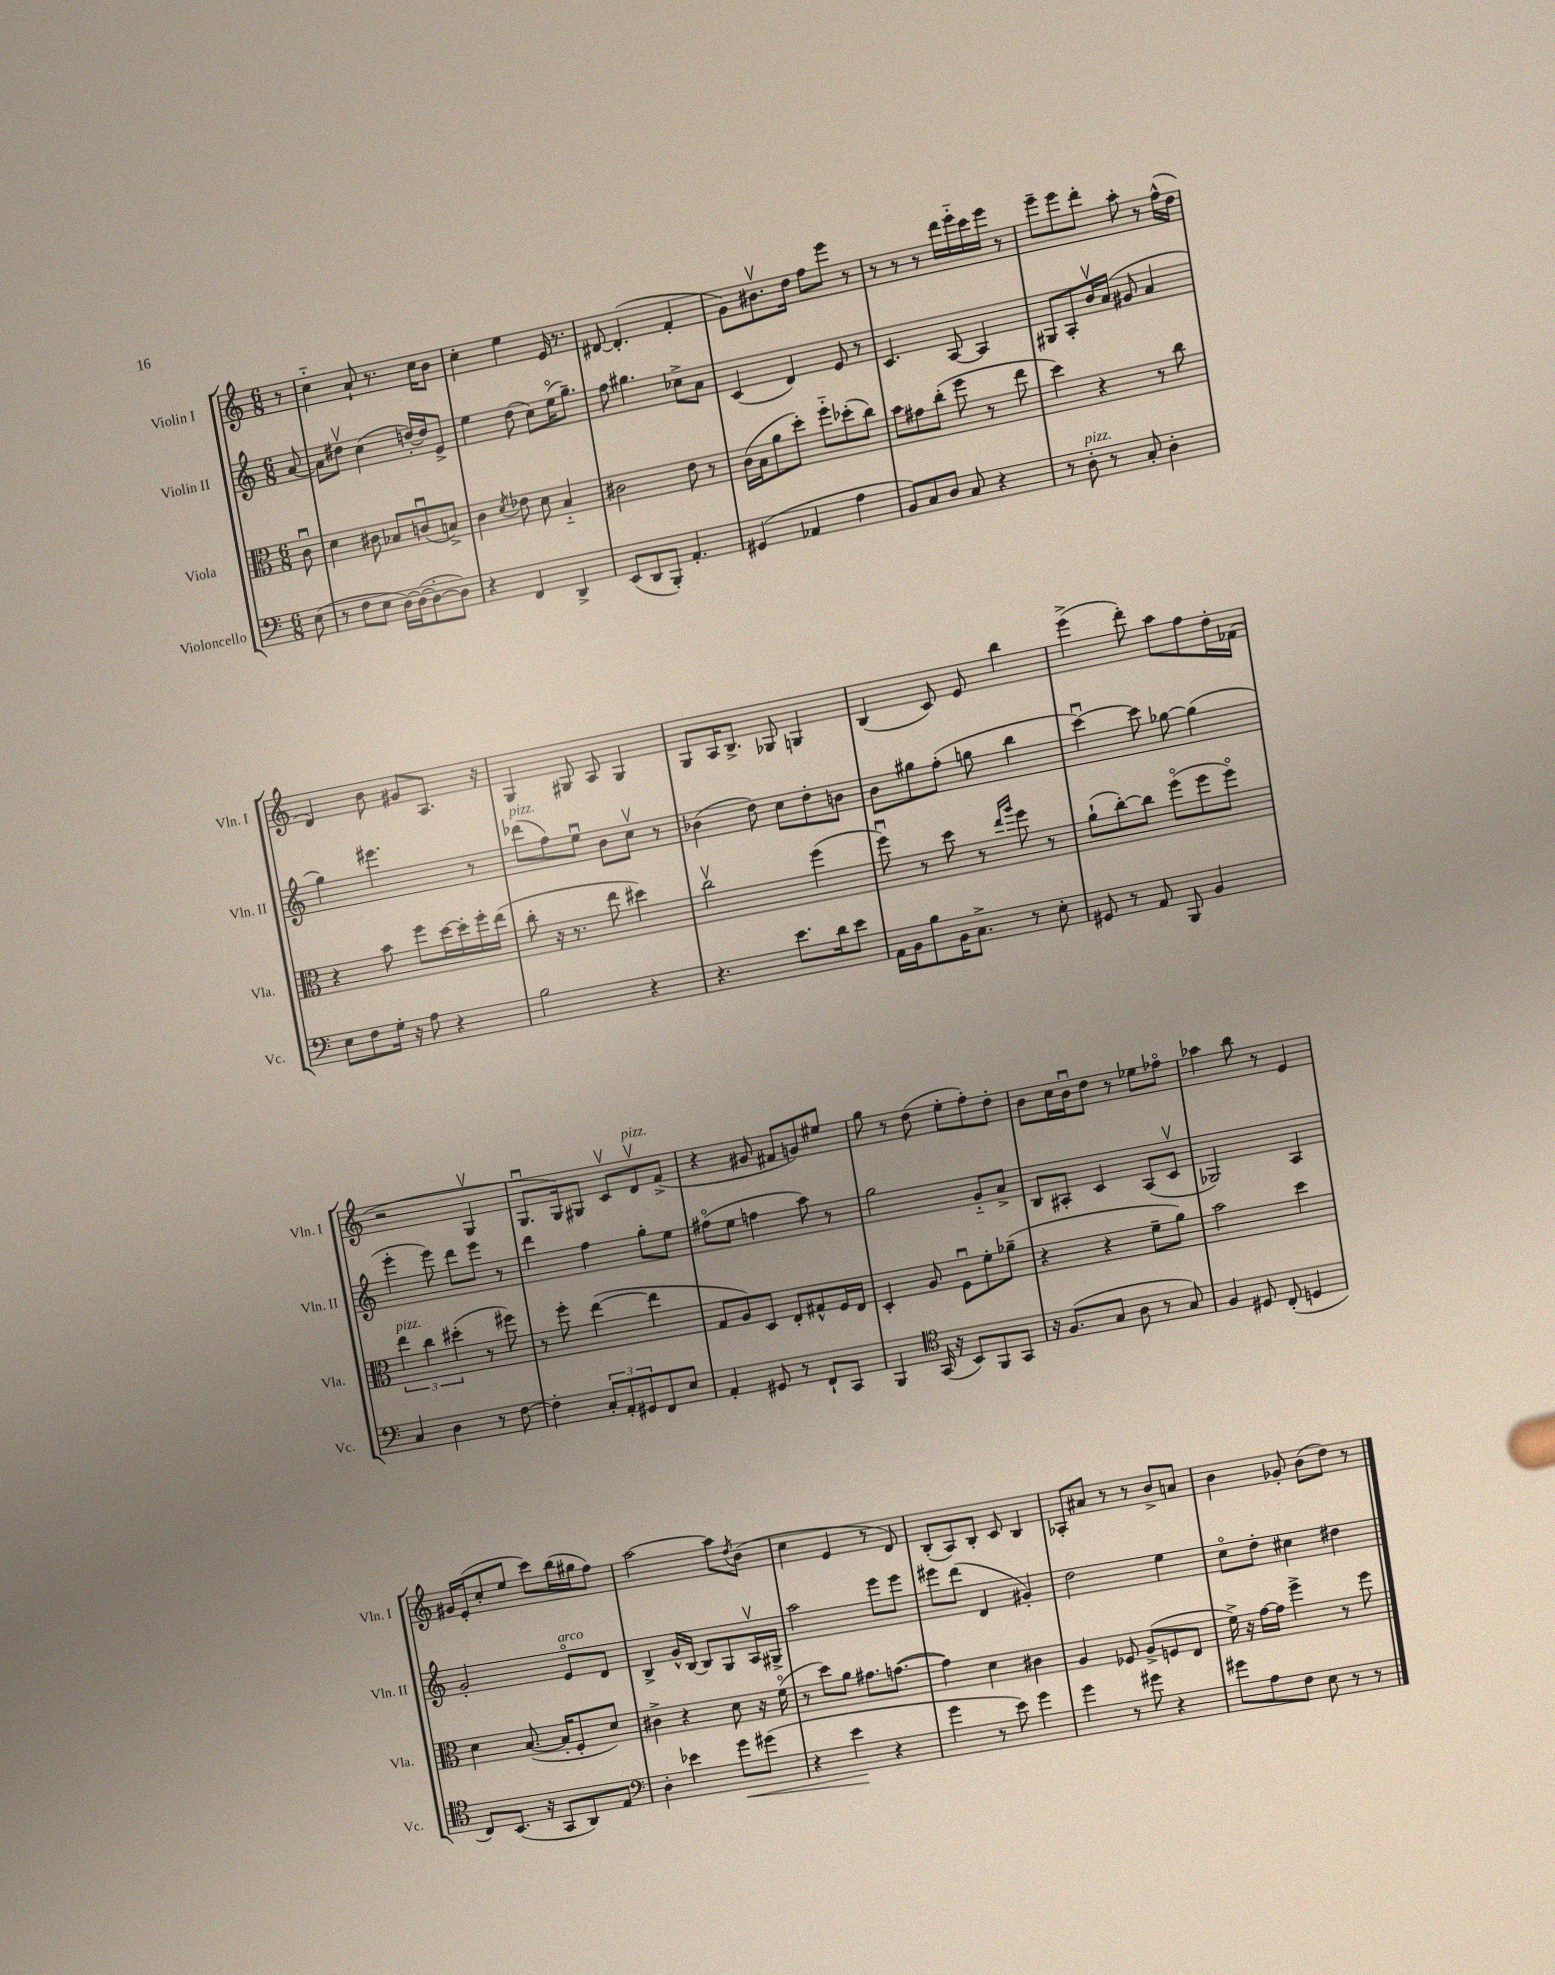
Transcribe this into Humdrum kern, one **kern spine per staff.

**kern	**kern	**kern	**kern
*staff4	*staff3	*staff2	*staff1
*clefF4	*clefC3	*clefG2	*clefG2
*k[]	*k[]	*k[]	*k[]
*M6/8	*M6/8	*M6/8	*M6/8
(8E	8cu	[8a	8r
=	=	=	=
8r	4d	8a]	4cc'~
8F	.	8dd#v	.
8E	8c#	(4cc	8a`
[16D)	8B-	.	8.r
(16D_	.	.	.
8D'_	(8cu	[16dd')	.
.	.	16dd]	16cc
8D])	8B^)	8e^	8b
=	=	=	=
4r	4c	4ee	4cc'
.	8qd	.	.
4FF	8e-	(8dd	4ee
.	8d	8cc)	.
4DD^	4B'~	(16eeo	16e
.	.	8.gg~)	8.r
=	=	=	=
(8EE	2c#	8ff	[8d#
8DD	.	4.gg#	(4.d#']
8BBB')	.	.	.
4.AA'	.	.	.
.	8e	8cc-^	4f'
.	8r	8a	.
=	=	=	=
(4GG#	(16c	(4c	8g)
.	16B	.	.
.	8a	.	8.b#v
4AA-	8dd')	4d)	.
.	.	.	16dd
.	8ff'~	.	8ff
4A	(8dd-'	8e	8eee
.	8cc)	8r	8r
=	=	=	=
8BB)	8b	4.c	8r
8C	8g#	.	8r
8D	(8cc'	.	8r
8C	8ff	[8A	16ddd
.	.	.	16eee'~
4r	8r	4A]	16ccc
.	.	.	16eee
.	8ee	.	8r
=	=	=	=
8r	4dd)	8G#	8eee~
8D'	.	8A'	8eee
8r	4r	16bv	8ddd'
.	.	(16a	.
8C'	.	8g#	8aa'
4D'	8r	4a	8r
.	8cc	.	(16ff^^
.	.	.	16dd
=	=	=	=
8E	4r	4gg)	4d)
8F	.	.	.
16G'	8b	4.eee#	8b
16r	.	.	.
8A	8ff	.	8g#
4r	[16dd	.	8.A
.	16dd']	.	.
.	16ff'	8r	.
.	(16ee	.	16r
=	=	=	=
2B	8cc'	(8ddd-	4G
.	16r	8ff)	.
.	8.r	.	.
.	.	8eeu	8G#
.	8ee	8b	8A
4r	4dd#)	8ccv	4G#
.	.	8r	.
=	=	=	=
4.r	2ccv	(4b-	8G
.	.	.	16A
.	.	.	8.B^
.	.	8dd)	.
8.e	.	8cc	8G-
.	(4ff	8dd'	4G
16d	.	.	.
8e	.	8b	.
=	=	=	=
16AA	8ffu)	8b	(4B
16BB	.	.	.
8B	8r	8gg#	.
16BB	8dd	(8ff'	8c)
8.C^	.	.	.
.	8r	8gg	8e
.	16qqee	.	.
.	16qqaa	.	.
8r	8ff	4bb	4bb
8E'	8r	.	.
=	=	=	=
8GG#	(8a`	[4cccu)	(4eee^
8r	[8cc')	.	.
8AA	8cc]	8ccc]	8ddd')
8BBB	(8ffo	[8gg-	8aa
4BB	8ff	(4gg-]	8ff
.	8ffo)	.	16dd'
.	.	.	(16f-
=	=	=	=
4C	6ee	4eee'	2r
.	6cc	.	.
4D	.	8eee)	.
.	(6dd#'	.	.
.	.	8ddd	.
8r	8r	8eee	4Gv
[8F	8ff#)	8r	.
=	=	=	=
4F']	8r	4ddd	8.Gu
.	8ff'	.	.
.	.	.	16G)
12C'	([4ee	4ff	8G#
12AA'	.	.	.
.	.	.	8cv
12GG#	.	.	.
8FF	4ee]	8gg'	8dv
8E	.	8ee	(8f^
=	=	=	=
4AA'	8G	(8ff#o	4r
.	8A)	8ee	.
8GG#	8D	4ff	8g#
8r	8E'	.	8f#
8FF`	8G#^^	8aa)	8g)
8CC	16F	8r	8ee#
.	16E	.	.
=	=	=	=
4BBB	4D'	2gg	8gg
.	.	.	8r
*clefC4	*	*	*
(16GG	8A	.	(8dd
16r	.	.	.
8BB)	8Fu	.	8ee'
8FF	8f'	8g'~	8ff')
8GG	(8a-~	8a^	8dd'
=	=	=	=
16r	4r	8B	8b
(8.F	.	.	.
.	.	8A#'	16cc
.	.	.	16bu
8G	4r	4c	8dd
8A	.	.	8r
8r	8f~	(8A#	8ee-
8G)	8a)	8cv	8ff-o
=	=	=	=
4F	2b	2G-)	4aa-
8D#	.	.	8bb
(8C'	.	.	8r
4D	4dd	4A	4e
=	=	=	=
8C)	4d	2g'	16g#
.	.	.	(16e'
(8.BB	.	.	8cc'
.	([8.B	.	8ee
16r	.	.	.
8GG	.	.	8ccc)
.	16B']	.	.
8AA)	8F'	8eo	(16bb
.	.	.	16gg#
8E	8d)	8d	8ff)
=	=	=	=
*clefF4	*	*	*
4D'	4c#^	4B^	[2aa
4e-	4r	16g^^	.
.	.	[16B	.
.	.	8B]	.
8g	8d	8G	8aa]
.	.	.	8qdd
(8g#	16r	16Av	(8b
.	(16fo	16G#^	.
=	=	=	=
4r	8r	2aa	4cc
.	8dd)	.	.
4e	8a	.	4e
.	8.g#	.	.
4r	.	8eee	8r
.	([8.g	.	.
.	.	8eee	8d)
=	=	=	=
4g	4g])	8eee#	(8B'
.	.	(8ddd	8A)
8r	4d	4d	8B'
8e)	.	.	8c
4g	4c#	4g#')	4B
=	=	=	=
4g	4A	2dd	8A-'
.	.	.	8a#
8r	8F-	.	8r
8g#	(8A^	.	8r
4r	8F	4ee	8b^
.	8E	.	8a
=	=	=	=
8g#	16f^)	8cco	4b
.	16r	.	.
8A	[16g	8dd'	.
.	16g]	.	.
8F	4ff^	4cc#	8g-'
8E	.	.	(8b
8r	8r	4dd#	8dd)
8r	8ff	.	8r
==	==	==	==
*-	*-	*-	*-
